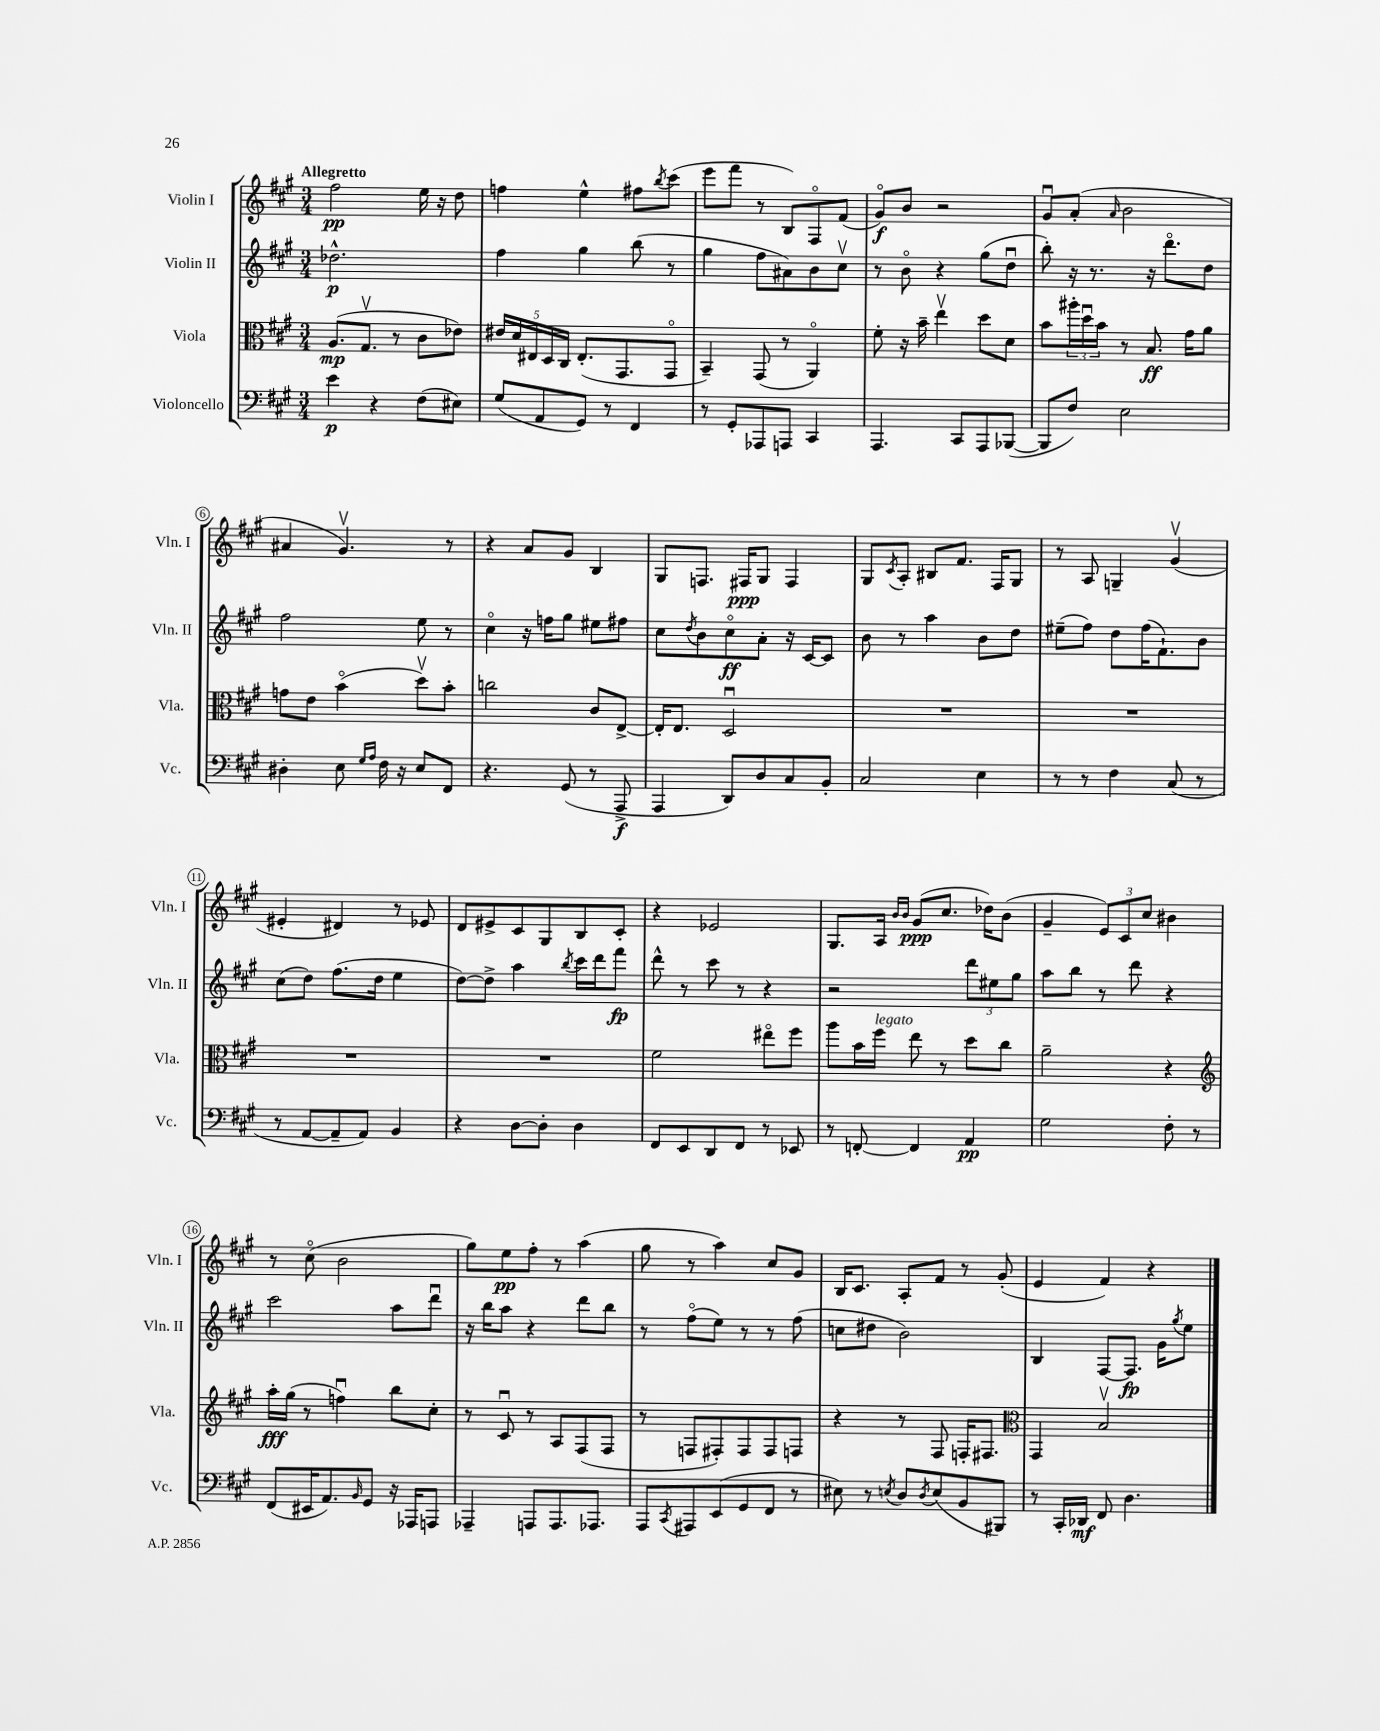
<<
\new StaffGroup <<
\new Staff = "s0" \with { instrumentName = "Violin I" shortInstrumentName = "Vln. I" } {
    \clef treble \key a \major \numericTimeSignature \time 3/4 \tempo "Allegretto"
    fis''2\pp e''16 r16 d''8 |
    f''4 e''4-^ fis''8 \acciaccatura { b''8 } cis'''8( |
    e'''8 fis'''8 r8 b8) fis8\flageolet fis'8( |
    gis'8\flageolet\f) b'8 r2 |
    gis'8\downbow a'8-.( \grace { a'16 } b'2 |
    ais'4 gis'4.\upbow) r8 |
    r4 a'8 gis'8 b4 |
    gis8 f8. fis16\ppp gis8 fis4 |
    gis8 \acciaccatura { cis'8 } a8-. bis8 fis'8. fis16 gis8 |
    r8 a8 g4-- gis'4\upbow( |
    eis'4-. dis'4) r8 ees'8 |
    d'8 eis'8-> cis'8 gis8 b8 cis'8-. |
    r4 ees'2 |
    gis8. a16 \grace { b'16 b'16 } gis'8\ppp( cis''8. des''16) b'8( |
    gis'4-- \tuplet 3/2 { e'8) cis'8 cis''8 } bis'4 |
    r8 cis''8\flageolet( b'2 |
    gis''8) e''8\pp fis''8-. r8 a''4( |
    gis''8 r8 a''4) cis''8 gis'8 |
    b16 cis'8. a8-. fis'8 r8 gis'8-.( |
    e'4 fis'4) r4 \bar "|." |
}
\new Staff = "s1" \with { instrumentName = "Violin II" shortInstrumentName = "Vln. II" } {
    \clef treble \key a \major \numericTimeSignature \time 3/4
    des''2.-^\p |
    fis''4 gis''4 b''8( r8 |
    gis''4 fis''8 ais'8) b'8 cis''8\upbow |
    r8 b'8\flageolet r4 gis''8( d''8\downbow |
    b''8-.) r16 r8. r16 d'''8.\flageolet d''8 |
    fis''2 e''8 r8 |
    cis''4\flageolet r16 f''16 gis''8 eis''8 fis''8 |
    cis''8 \acciaccatura { d''8 } b'8 cis''8\flageolet\ff a'8-. r16 cis'16~ cis'8 |
    b'8 r8 a''4 b'8 d''8 |
    eis''8--( fis''8) d''8 fis''16( fis'8.-!) b'8 |
    cis''8( d''8) fis''8.( d''16 e''4 |
    d''8~) d''8-> a''4 \acciaccatura { b''8 } cis'''16 d'''16 fis'''8\fp |
    d'''8-^ r8 cis'''8 r8 r4 |
    r2 \tuplet 3/2 { d'''8 eis''8 gis''8 } |
    a''8 b''8 r8 d'''8 r4 |
    cis'''2 a''8 d'''8\downbow |
    r16 b''16 a''8 r4 d'''8 b''8 |
    r8 fis''8\flageolet( e''8) r8 r8 fis''8( |
    c''8 dis''8 b'2) |
    b4 fis8~ fis8.\fp gis'16 \acciaccatura { gis''8 } e''8 \bar "|." |
}
\new Staff = "s2" \with { instrumentName = "Viola" shortInstrumentName = "Vla." } {
    \clef alto \key a \major \numericTimeSignature \time 3/4
    a8.\mp( gis8.\upbow r8 cis'8 ees'8) |
    \tuplet 5/4 { eis'16 d'16 eis16 d16 cis16 } eis8.-.( gis,8. gis,8\flageolet |
    b,4--) gis,8( r8 a,4\flageolet) |
    fis'8-. r16 b'16-- e''4\upbow d''8 d'8 |
    b'8 \tuplet 3/2 { ais''16-. d''16\downbow b'16 } r8 b8.\ff gis'16 a'8 |
    g'8 e'8 b'4\flageolet( d''8\upbow) b'8-. |
    c''2 cis'8 e8~-> |
    e16-. e8. d2\downbow |
    R2. |
    R2. |
    R2. |
    R2. |
    fis'2 eis''8\flageolet fis''8 |
    a''8 b'16 fis''16^\markup { \italic "legato" } e''8 r8 d''8 cis''8 |
    a'2-- r4 |
    \clef treble a''16-.\fff gis''16( r8 f''4\downbow) b''8 cis''8-. |
    r8 cis'8\downbow r8 a8 fis8( fis8 |
    r8 f8 fis8-.) fis8 fis8 f8 |
    r4 r8 fis8 f16-. fis8. |
    \clef alto gis,4 b2\upbow \bar "|." |
}
\new Staff = "s3" \with { instrumentName = "Violoncello" shortInstrumentName = "Vc." } {
    \clef bass \key a \major \numericTimeSignature \time 3/4
    e'4\p r4 fis8( eis8) |
    gis8( a,8 gis,8) r8 fis,4 |
    r8 gis,8-. aes,,8 a,,8 cis,4 |
    a,,4. cis,8 a,,8 bes,,8~( |
    bes,,8 fis8) e2 |
    dis4-. e8 \grace { gis16 a16 } fis16 r16 e8 fis,8 |
    r4. gis,8( r8 a,,8->\f |
    a,,4 d,8) d8 cis8 b,8-. |
    cis2 e4 |
    r8 r8 fis4 cis8( r8 |
    r8 a,8~ a,8-- a,8) b,4 |
    r4 d8~ d8-. d4 |
    fis,8 e,8 d,8 fis,8 r8 ees,8 |
    r8 f,8~-. f,4 a,4\pp |
    gis2 fis8-. r8 |
    fis,8( eis,16 a,8.) \grace { b,16 } gis,8 r16 aes,,16 a,,8 |
    aes,,4-- a,,8 a,,8. aes,,8. |
    a,,8 \acciaccatura { cis,8 } ais,,8 e,8( gis,8 fis,8 r8 |
    eis8) r8 \acciaccatura { e8 } d8 \acciaccatura { d8 } e8( b,8 bis,,8) |
    r8 cis,16-. des,16\mf fis,8 d4. \bar "|." |
}
>>
>>
\layout { \context { \Score \override BarNumber.stencil = #(make-stencil-circler 0.1 0.3 ly:text-interface::print) } }
